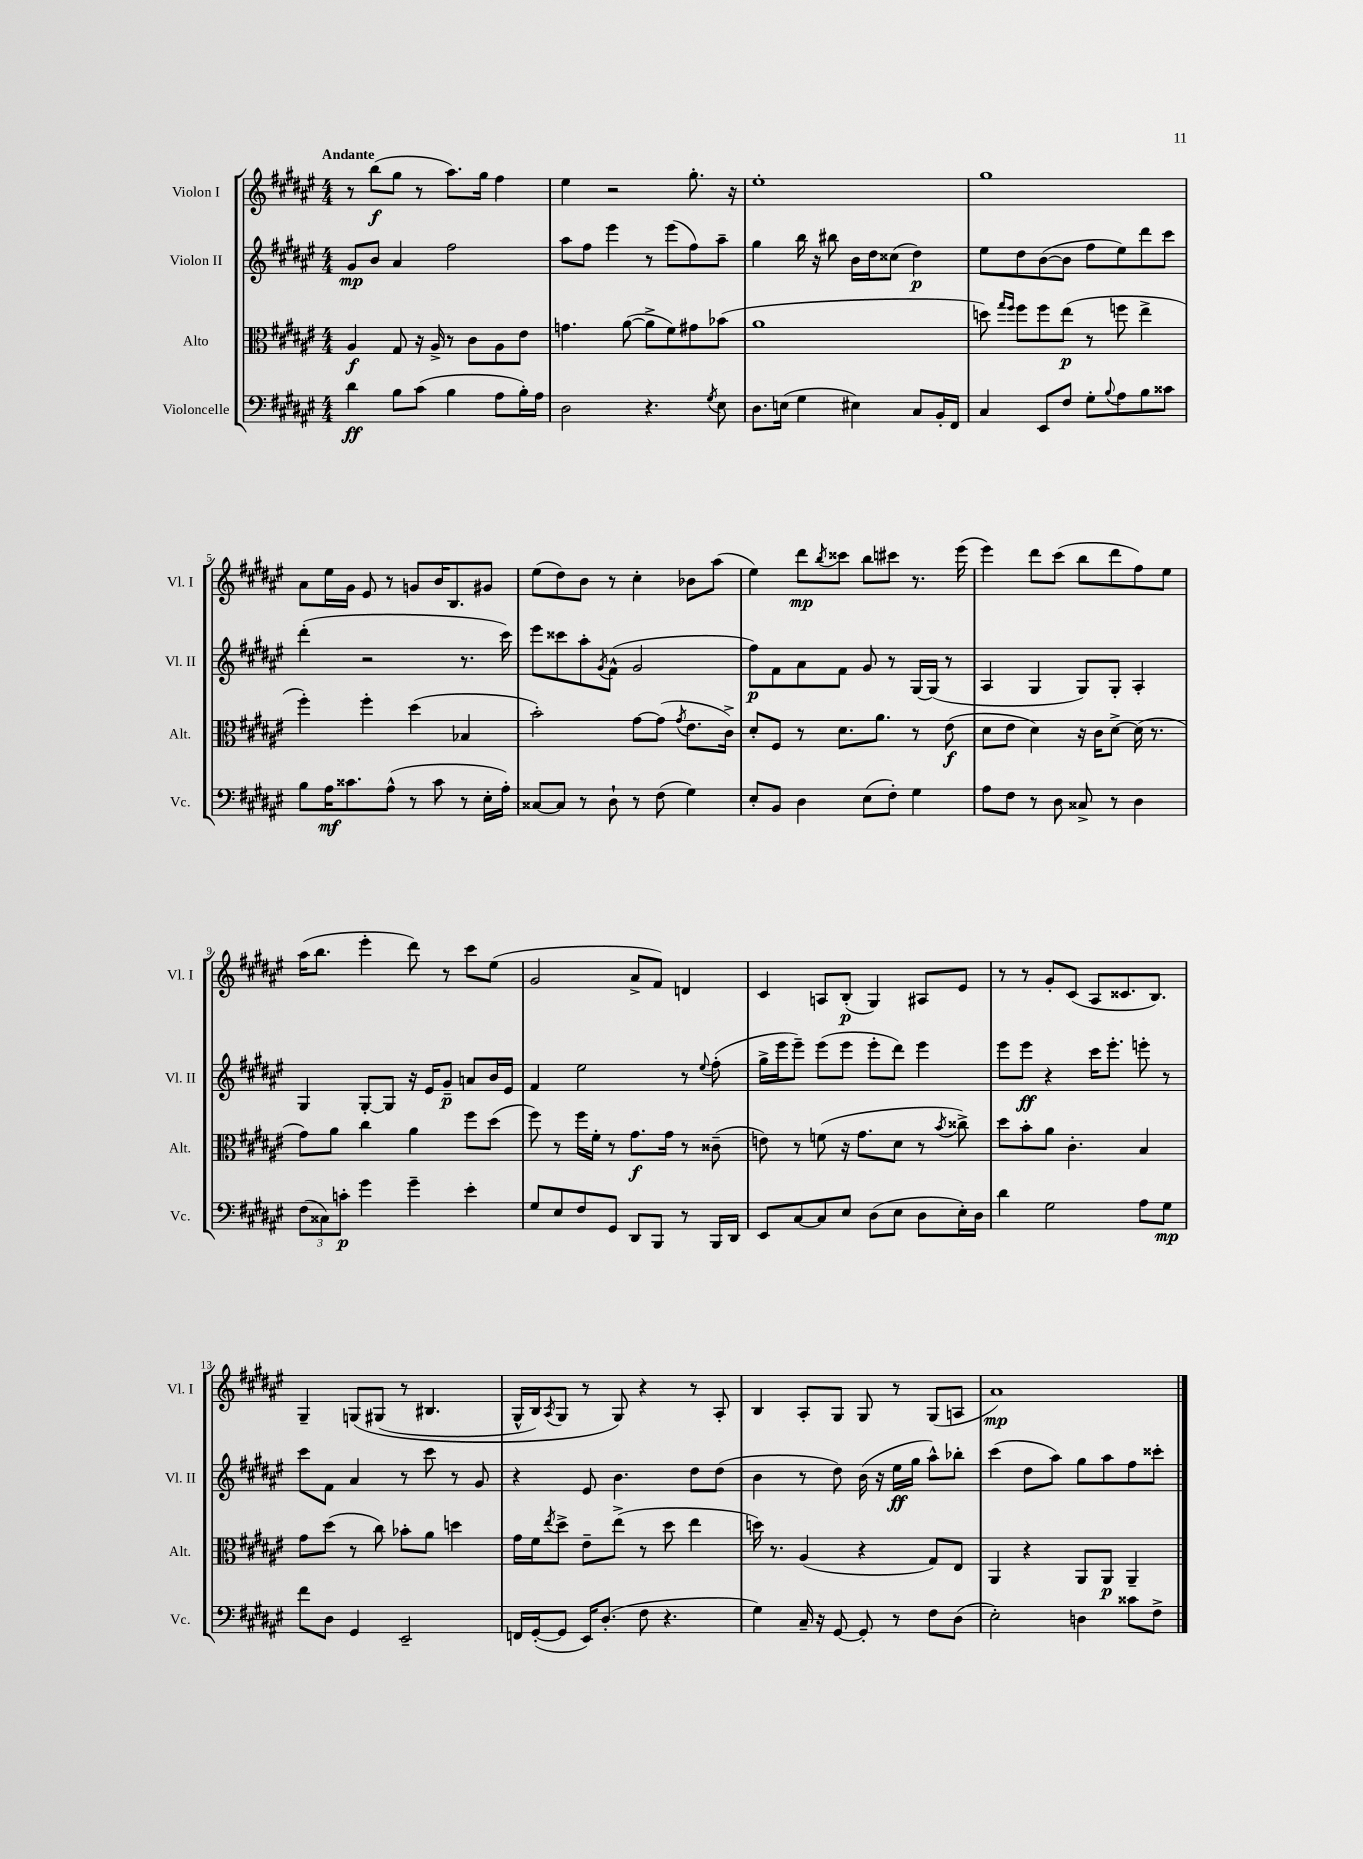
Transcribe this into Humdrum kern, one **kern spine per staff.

**kern	**kern	**kern	**kern
*staff4	*staff3	*staff2	*staff1
*clefF4	*clefC3	*clefG2	*clefG2
*k[f#c#g#d#a#e#]	*k[f#c#g#d#a#e#]	*k[f#c#g#d#a#e#]	*k[f#c#g#d#a#e#]
*M4/4	*M4/4	*M4/4	*M4/4
4d#	4A#	8g#	8r
.	.	8b	(8bb
8B	8G#	4a#	8gg#
(8c#	16r	.	8r
.	16A#^	.	.
4B	8r	2ff#	8.aa#)
.	8c#	.	.
.	.	.	16gg#
8A#	8A#	.	4ff#
16B')	8e#	.	.
16A#	.	.	.
=	=	=	=
2D#	4.g	8aa#	4ee#
.	.	8ff#	.
.	.	4eee#	2r
.	([8a#	.	.
4.r	8a#^]	8r	.
.	8f#)	(8eee#	.
.	8g#	8ff#)	8.gg#'
8qG#	.	.	.
8E#	(8b-	8aa#~	.
.	.	.	16r
=	=	=	=
8.D#	1a#	4gg#	1ee#'
(16E	.	.	.
4G#	.	16bb	.
.	.	16r	.
.	.	8bb#	.
4E#)	.	16b	.
.	.	16dd#	.
.	.	(8cc##	.
8C#	.	4dd#)	.
16BB'	.	.	.
16FF#	.	.	.
=	=	=	=
4C#	8dd)	8ee#	1gg#
.	16qqgg#	.	.
.	16qqff#	.	.
.	8ff#	8dd#	.
8EE#	8ff#	([8b	.
8F#	(8ee#	8b]	.
8G#'	8r	8ff#	.
8qqB	.	.	.
8A#	8ff	8ee#)	.
8B	4ee#^	8ddd#	.
8c##	.	8ccc#	.
=	=	=	=
8B	4ff#')	(4ddd#'	8a#
16A#	.	.	16ee#
8.c##	.	.	16g#
.	4ff#'	2r	8e#
(8A#^^	.	.	8r
8r	(4dd#	.	8g
8c##	.	.	16b
.	.	.	8.B
8r	4B-	8.r	.
16E#'	.	.	8g#
16A#')	.	16ccc#)	.
=	=	=	=
[8C##	2b')	8eee#	(8ee#
8C##]	.	8ccc##	8dd#)
8r	.	8aa#'	8b
.	.	8qg#	.
8D#`	.	(8f#^^	8r
8r	[8g#	2g#	4cc#'
(8F#	(8g#]	.	.
.	8qg#	.	.
4G#)	8.e#	.	8b-
.	.	.	(8aa#
.	16c#^)	.	.
=	=	=	=
8E#'	8d#'	8ff#)	4ee#)
8BB	8F#	8f#	.
4D#	8r	8a#	8ddd#
.	.	.	8qbb
.	8.d#	8f#	8ccc##
(8E#	.	8g#	8bb
.	8.a#	.	.
8F#')	.	8r	8ccc#
4G#	8r	[16G#	8.r
.	.	(16G#]	.
.	(8e#	8r	.
.	.	.	(16eee#
=	=	=	=
8A#	8d#	4A#	4eee#)
8F#	8e#	.	.
8r	4d#)	4G#	8ddd#
8D#	.	.	(8ccc#
8C##^	16r	8G#)	8bb
.	16c#	.	.
8r	[8d#^	8G#'	8ddd#
4D#	(16d#]	4A#'	8ff#)
.	8.r	.	.
.	.	.	8ee#
=	=	=	=
(12F#	8g#)	4G#	(16aa#
.	.	.	8.bb
12C##)	.	.	.
.	8a#	.	.
12c'	.	.	.
4g#	4cc#	[8G#'	4eee#'
.	.	8G#]	.
4g#~	4a#	16r	8ddd#)
.	.	16e#	.
.	.	8g#~	8r
4e#'	8ff#	8a	8ccc#
.	(8dd#	16b	(8ee#
.	.	16e#	.
=	=	=	=
8G#	8ff#)	4f#	2g#
8E#	8r	.	.
8F#	16ff#	2ee#	.
.	16f#'	.	.
8GG#	8r	.	.
8DD#	8.g#	.	8a#^
8BBB	.	.	8f#)
.	16g#	.	.
8r	8r	8r	4d
.	.	8qqee#	.
16BBB	(8c##~	(8ff#'	.
16DD#	.	.	.
=	=	=	=
8EE#	8e)	16gg#^	4c#
.	.	16eee#	.
[8C#	8r	8eee#~)	.
8C#]	(8f	(8eee#	8A
8E#	16r	8eee#	(8B'
.	8.g#	.	.
(8D#	.	8eee#'	4G#)
8E#	8d#	8ddd#)	.
8D#	8r	4eee#	8A#
.	8qb	.	.
16E#')	8cc##^)	.	8e#
16D#	.	.	.
=	=	=	=
4d#	8dd#	8eee#	8r
.	8b'	8eee#	8r
2G#	8a#	4r	8g#'
.	4.c#'	.	(8c#
.	.	16ccc#	8A#
.	.	8.eee#'	.
.	.	.	8.c##
8A#	4B	8eee'	.
.	.	.	8.B)
8G#	.	8r	.
=	=	=	=
8f#	8g#	8ccc#	4G#~
8D#	(8dd#	8f#	.
4GG#	8r	4a#	&(8G
.	8cc#)	.	(8G#
2EE#~	8b-'	8r	8r
.	8a#	8ccc#	4.B#
.	4dd	8r	.
.	.	8g#	.
=	=	=	=
16FF	16g#	4r	16G#^^
([16GG#'	16f#	.	16B)
.	8qee#	.	8qA#
8GG#]	8dd#^	.	8G#
16EE#)	8e#~	8e#	8r
(8.D#'	.	.	.
.	(8ee#^	4.b	8G#&)
8F#	8r	.	4r
4.r	8dd#	.	.
.	4ee#	8dd#	8r
.	.	(8dd#	8A#'
=	=	=	=
4G#)	16dd)	4b	4B
.	8.r	.	.
16C#~	(4A#	8r	8A#'
16r	.	.	.
[8GG#	.	8dd#)	8G#
8GG#']	4r	(16b	8G#
.	.	16r	.
8r	.	16ee#	8r
.	.	16gg#	.
8F#	8G#)	8aa#^^)	(8G#
(8D#	8E#	8bb-'	8A
=	=	=	=
2E#')	4AA#	(4ccc#	1a#)
.	4r	8dd#	.
.	.	8aa#)	.
4D	8AA#	8gg#	.
.	8AA#	8aa#	.
8c##	4AA#~	8ff#	.
8F#^	.	8ccc##'	.
==	==	==	==
*-	*-	*-	*-
